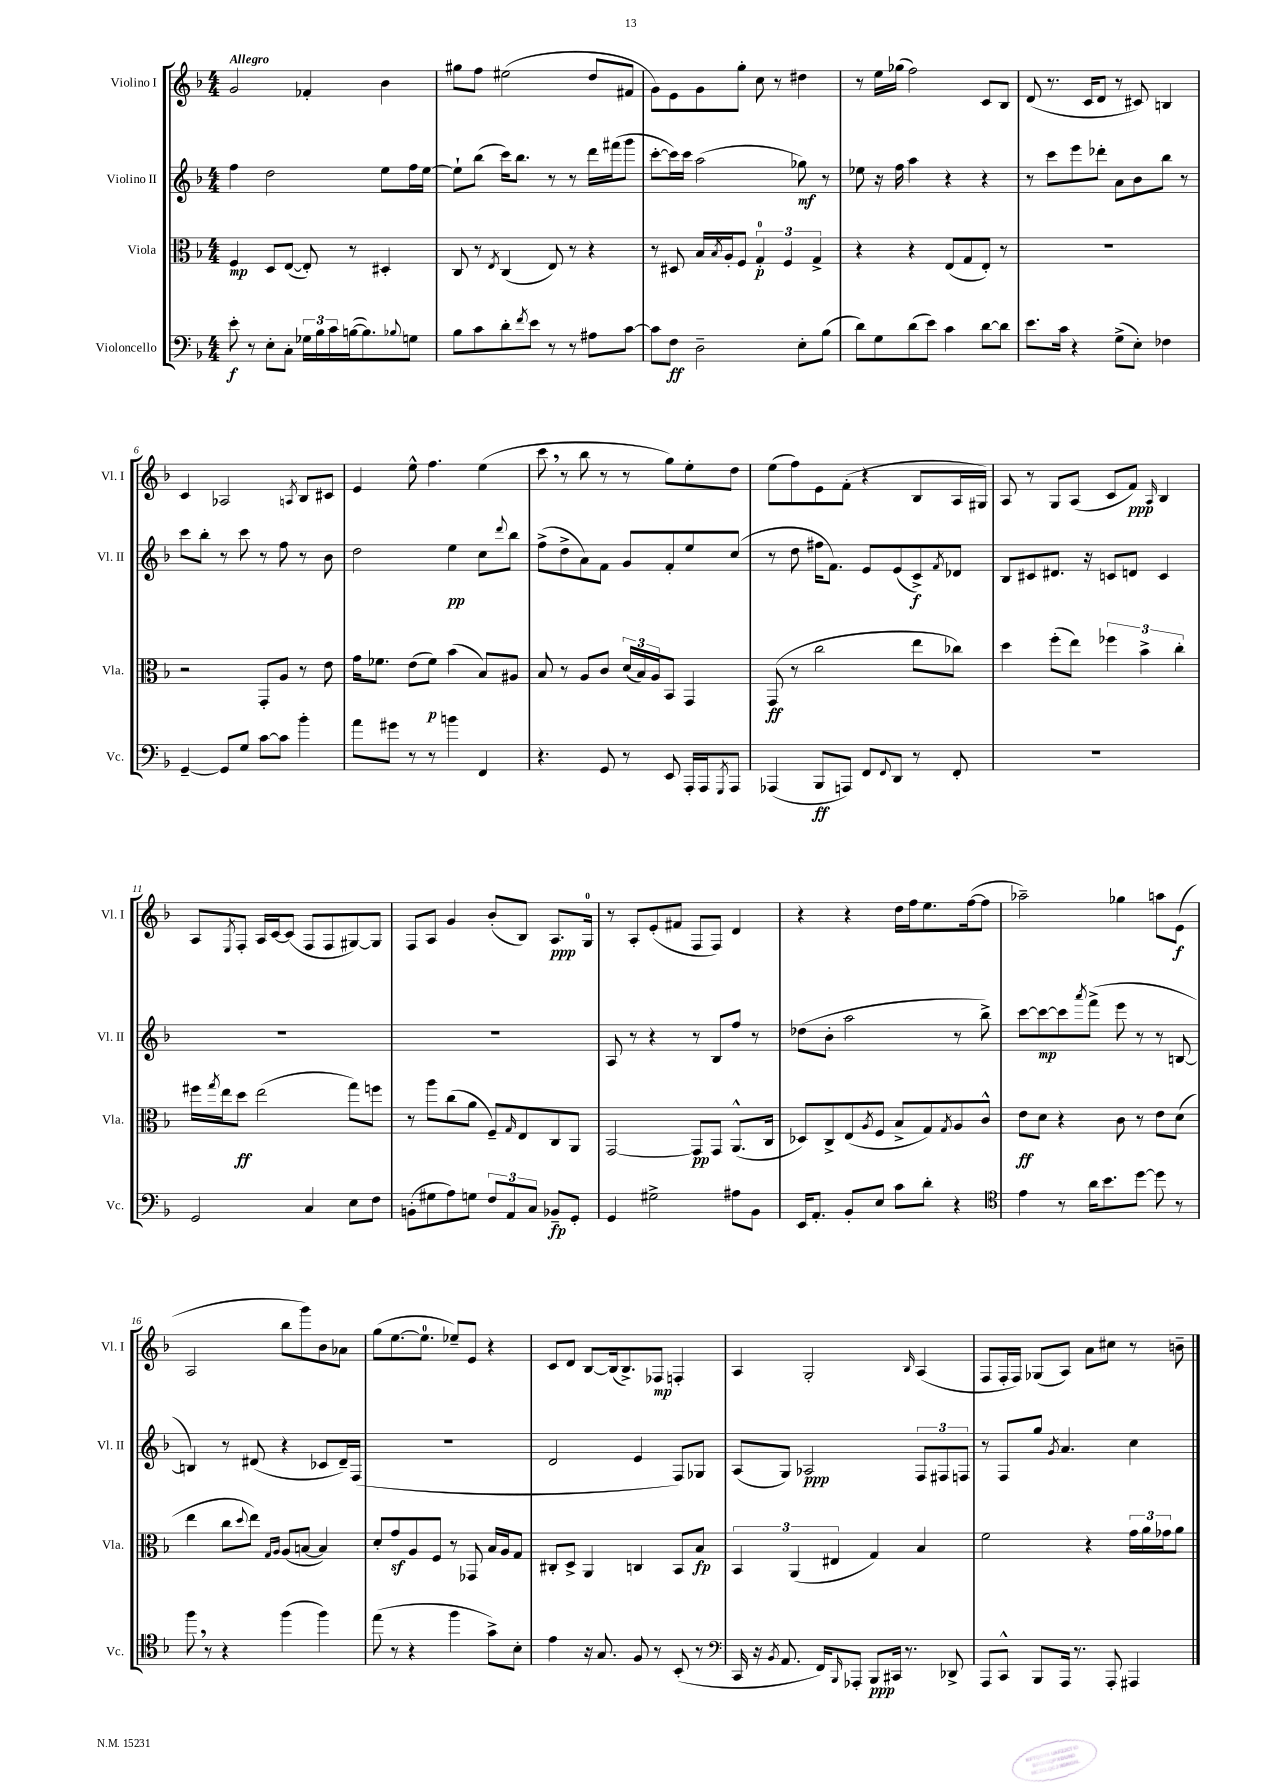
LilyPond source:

<<
\new StaffGroup <<
\new Staff = "s0" \with { instrumentName = "Violino I" shortInstrumentName = "Vl. I" } {
    \clef treble \key f \major \numericTimeSignature \time 4/4 \tempo "Allegro"
    g'2 fes'4-. bes'4 |
    gis''8 f''8 eis''2( d''8 fis'8 |
    g'8) e'8 g'8 g''8-. c''8 r8 dis''4 |
    r8 e''16 ges''16( f''2) c'8 bes8 |
    d'8( r8. c'16 d'8 r8 cis'8) b4 |
    c'4 aes2 \acciaccatura { a8 } bes8 cis'8 |
    e'4 e''8-^ f''4. e''4( |
    c'''8 \breathe r8 bes''8 r8 r8 g''8) e''8-. d''8 |
    e''8( f''8) e'8 f'8-.( r4 bes8 a16 gis16) |
    a8 r8 g8 a8( c'8 f'8\ppp) \grace { a16 } bes4 |
    a8 \acciaccatura { e8 } f8-. a16 c'16~ c'8( f8 f8 gis8~) gis8 |
    f8 a8 g'4 bes'8-.( bes8) a8.\ppp g16-0 |
    r8 a8-. e'8-.( fis'8 f8 f8) d'4 |
    r4 r4 d''16 f''16 e''8. f''16~( f''8 |
    aes''2--) ges''4 a''8 e'8\f( |
    a2 bes''8 g'''8) bes'8 aes'8 |
    g''8( e''8.~ e''8.-0 ees''8--) e'8 r4 |
    c'8 d'8 bes8~ bes16( bes8.->) fes8\mp f4-. |
    a4 g2-. \grace { bes16 } a4( |
    f8 f16-. f16) ges8( a8) a'8 cis''8 r8 b'8-- \bar "|." |
}
\new Staff = "s1" \with { instrumentName = "Violino II" shortInstrumentName = "Vl. II" } {
    \clef treble \key f \major \numericTimeSignature \time 4/4
    f''4 d''2 e''8 f''16 e''16~ |
    e''8-! bes''8( c'''16) bes''8. r8 r8 d'''16 fis'''16( g'''8 |
    c'''8~-. c'''16) c'''16 a''2( ges''8\mf) r8 |
    ees''8 r16 f''16 a''4 r4 r4 |
    r8 c'''8 e'''8 des'''8-. a'8 bes'8 bes''8 r8 |
    c'''8 bes''8-. r8 c'''8 r8 f''8 r8 bes'8 |
    d''2 e''4\pp c''8 \appoggiatura { d'''8 } bes''8 |
    f''8->( d''8-> a'8) f'8 g'8 f'8-. e''8 c''8( |
    r8 d''8 fis''16 f'8.) e'8 e'8( c'8->\f) \acciaccatura { f'8 } des'8 |
    bes8 cis'8 dis'8. r16 c'8 d'8 c'4 |
    R1 |
    R1 |
    a8 r8 r4 r8 bes8 f''8 r8 |
    des''8( bes'8-. a''2 r8 bes''8->) |
    c'''8~ c'''8~\mp c'''8 \acciaccatura { a'''8 } f'''8->( e'''8 r8 r8 b8~ |
    b4) r8 dis'8( r4 ces'8 dis'16--) f16( |
    R1 |
    d'2 e'4 f8) ges8 |
    a8( g8) aes2\ppp \tuplet 3/2 { f8 fis8 f8 } |
    r8 f8 g''8 \acciaccatura { g'8 } a'4. c''4 \bar "|." |
}
\new Staff = "s2" \with { instrumentName = "Viola" shortInstrumentName = "Vla." } {
    \clef alto \key f \major \numericTimeSignature \time 4/4
    f4\mp d8 e8~( e8-.) r8 dis4-. |
    c8 r8 \acciaccatura { e8 } c4( e8) r8 r4 |
    r8 dis8 bes16 \acciaccatura { bes8 } a16-. f8 \tuplet 3/2 { g4-0-.\p f4 g4-> } |
    r4 r4 e8( g8 e8-.) r8 |
    R1 |
    r2 g,8-. a8 r8 e'8 |
    g'16 fes'8. e'8( fes'8\p) bes'4( bes8) ais8 |
    bes8 r8 a8 c'8 \tuplet 3/2 { d'16( bes16) a16 } bes,8 g,4 |
    g,8\ff( r8 c''2 e''8 ces''8) |
    d''4 f''8-.( e''8) \tuplet 3/2 { fes''4 bes'4-> c''4-. } |
    fis''16 \acciaccatura { g''8 } e''16 d''8\ff e''2( g''8) f''8 |
    r8 a''8 c''8( a'8 f8--) \grace { g16 } e8 c8 a,8 |
    g,2~ g,8\pp g,8 a,8.-^( c16 |
    des8) c8-> e8( \acciaccatura { a8 } f8 bes8-> g8) \acciaccatura { g8 } a8 c'8-^ |
    e'8\ff d'8 r4 c'8 r8 e'8 d'8( |
    e''4 c''8 \appoggiatura { d''8 } e''8) \grace { g16 a16 } a8( b8~ b4) |
    d'8-. g'8\sf a8 f8 r8 ges,8 bes16 a16 g8 |
    cis8-. d8-> a,4 c4 bes,8 bes8\fp |
    \tuplet 3/2 { bes,4 a,4( eis4 } g4) bes4 |
    f'2 r4 \tuplet 3/2 { g'16 a'16 ges'16 } a'8 \bar "|." |
}
\new Staff = "s3" \with { instrumentName = "Violoncello" shortInstrumentName = "Vc." } {
    \clef bass \key f \major \numericTimeSignature \time 4/4
    e'8-.\f r8 e8-. c8-. \tuplet 3/2 { ges16 bes16 c'16 } b16~( b8.) \appoggiatura { bes8 } g8 |
    bes8 c'8 d'8-. \acciaccatura { f'8 } e'8 r8 r8 ais8 c'8~ |
    c'8 f8\ff d2-- e8-. bes8( |
    d'8) g8 d'8( e'8) c'4 d'8~ d'8 |
    e'8. c'16 r4 g8->( e8-.) fes4 |
    g,4~-- g,8 g8 c'8~ c'8 bes'4-. |
    a'8 gis'8 r8 r8 b'4 f,4 |
    r4. g,8 r8 e,8 a,,16-. a,,16 \acciaccatura { g,,8 } a,,8 |
    aes,,4( bes,,8\ff a,,8) f,8 \appoggiatura { f,8 } d,8 r8 f,8-. |
    R1 |
    g,2 c4 e8 f8 |
    b,8-.( gis8 a8) g8 \tuplet 3/2 { f8 a,8 c8 } bes,8--\fp g,8-. |
    g,4 gis2-> ais8 bes,8 |
    e,16 a,8.-. bes,8-. e8 c'8 d'8-. r4 |
    \clef tenor e'4 r8 a'16 bes'8. d''8~ d''8 r8 |
    f''8 \breathe r8 r4 f''4( f''4) |
    e''8( r8 r4 f''4 g'8->) bes8-. |
    e'4 r16 g8. f8 r8 bes,8-.( r8 |
    \clef bass c,16 r16 \acciaccatura { bes,8 } a,8. f,16) \grace { bes,,16 } aes,,8-. bes,,8\ppp cis,16 r8. des,8-> |
    a,,8 c,8-^ bes,,8 a,,16 r8. a,,8-. ais,,4 \bar "|." |
}
>>
>>
